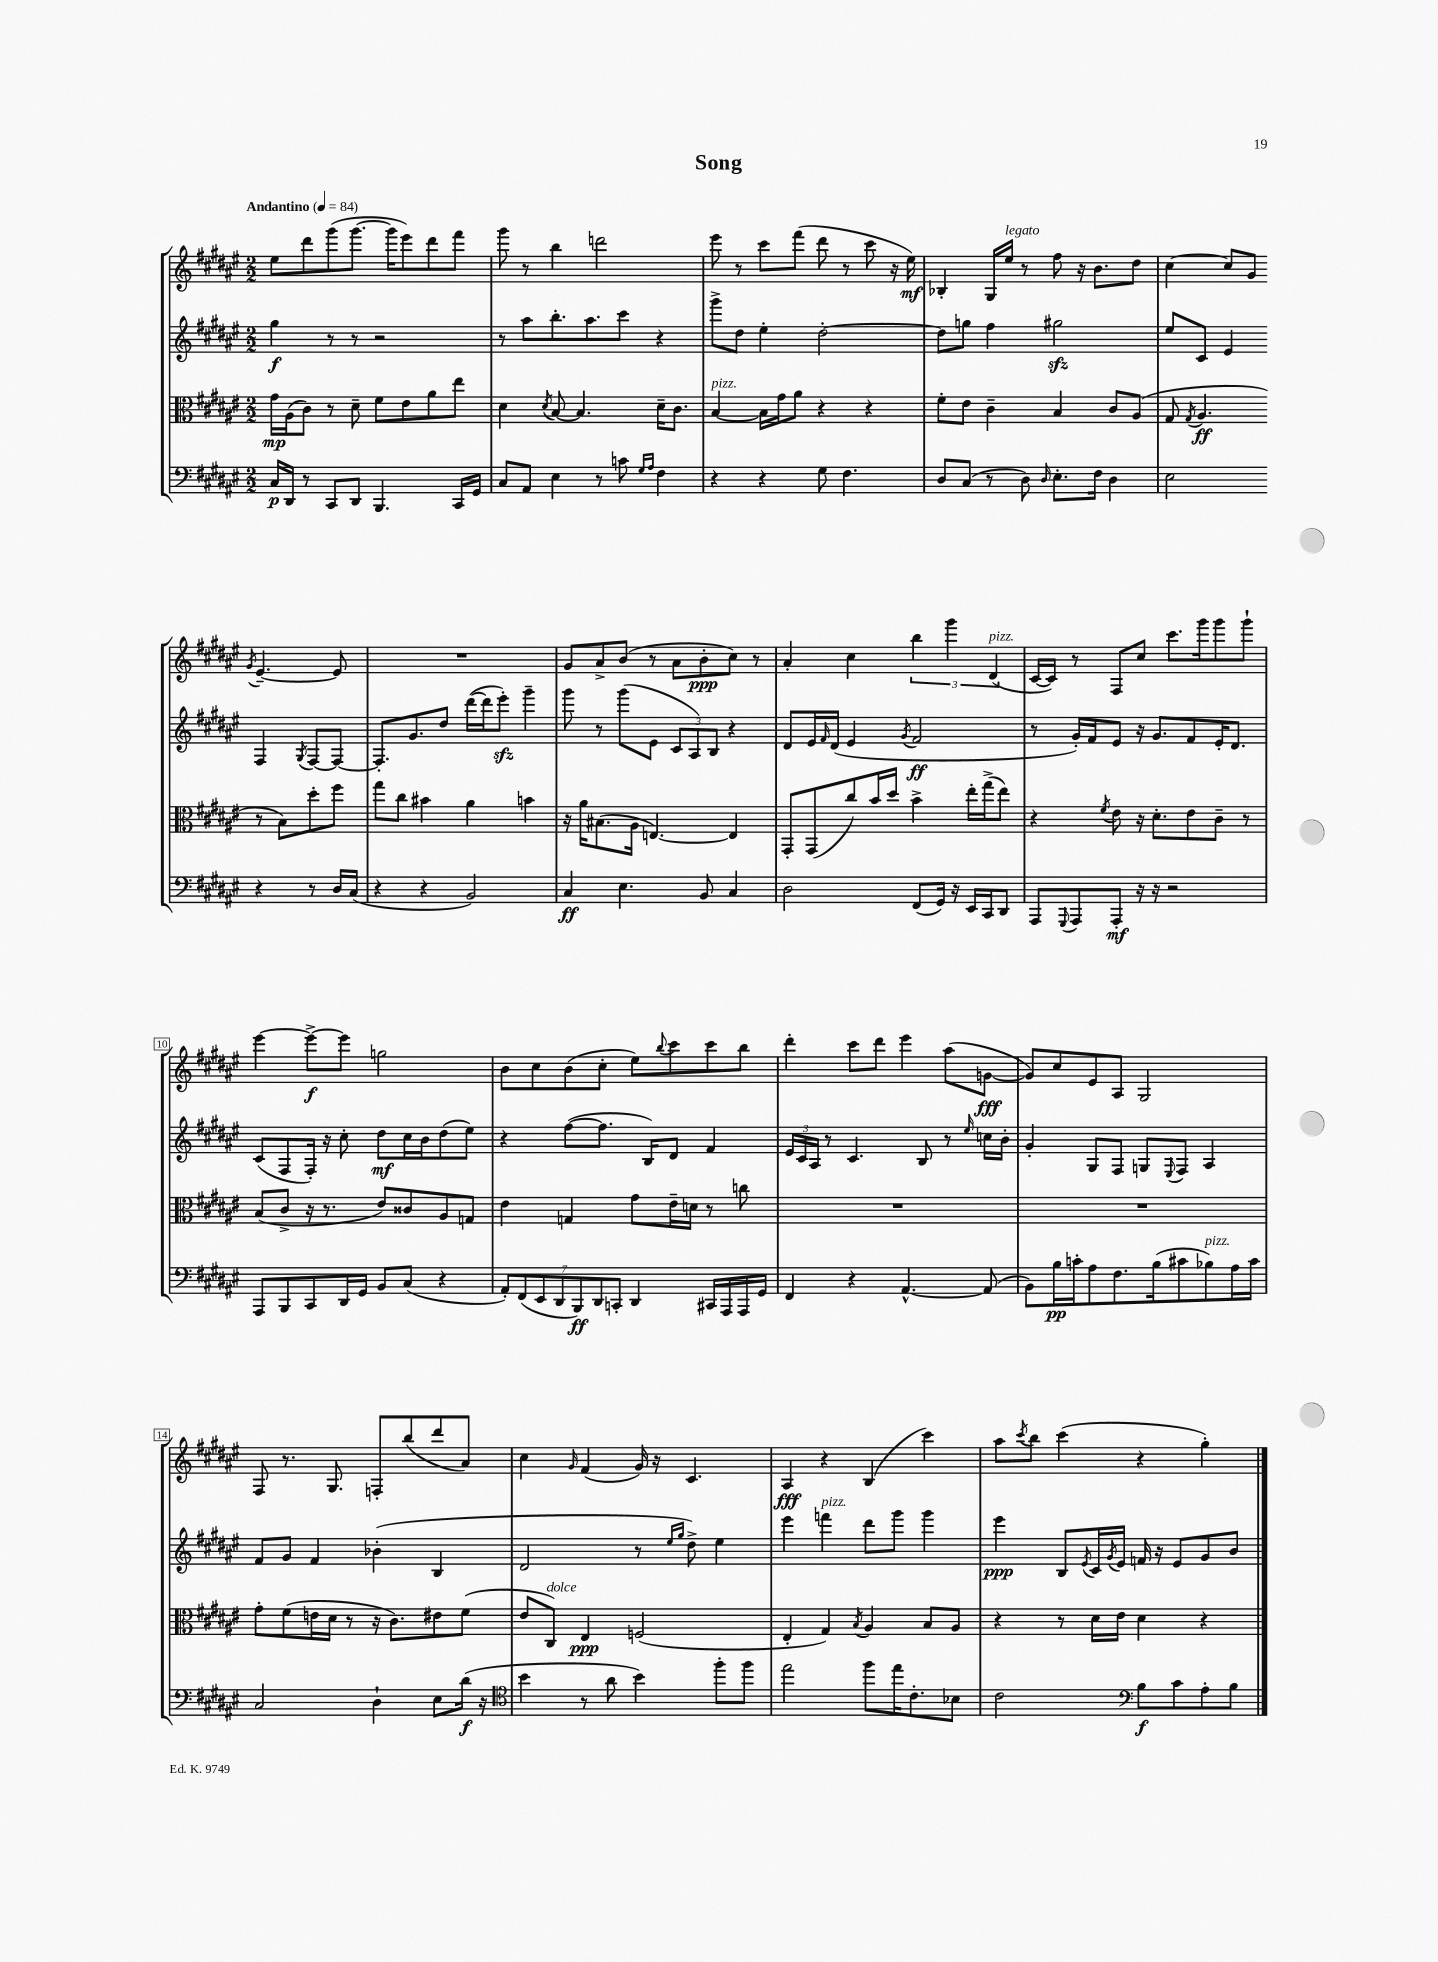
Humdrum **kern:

**kern	**dynam	**kern	**dynam	**kern	**dynam	**kern	**dynam
*part4	*part4	*part3	*part3	*part2	*part2	*part1	*part1
*staff4	*staff4	*staff3	*staff3	*staff2	*staff2	*staff1	*staff1
*clefF4	*	*clefC3	*	*clefG2	*	*clefG2	*
*k[f#c#g#d#a#e#]	*	*k[f#c#g#d#a#e#]	*	*k[f#c#g#d#a#e#]	*	*k[f#c#g#d#a#e#]	*
*M2/2	*	*M2/2	*	*M2/2	*	*M2/2	*
*MM84	*	*MM84	*	*MM84	*	*MM84	*
=1	=1	=1	=1	=1	=1	=1	=1
!	!	!	!	!	!	!LO:TX:a:B:t=Andantino	!
16C#/LL	p	16g#\LL	mp	4gg#\	f	8ee#\L	.
16DD#/JJ	.	(16A#\J	.	.	.	.	.
8r	.	8c#\J)	.	.	.	8ddd#\	.
8CC#/L	.	8r	.	8r	.	(8ggg#\	.
8DD#/J	.	8d#~\	.	8r	.	[8.ggg#\J	.
4.BBB/	.	8f#\L	.	2r	.	.	.
.	.	.	.	.	.	16ggg#\KL]	.
.	.	8e#\	.	.	.	8eee#\)	.
.	.	8a#\	.	.	.	8ddd#\	.
16CC#/LL	.	8ee#\J	.	.	.	8fff#\J	.
16GG#/JJ	.	.	.	.	.	.	.
=2	=2	=2	=2	=2	=2	=2	=2
8C#/L	.	4d#\	.	8r	.	8ggg#\	.
8AA#/J	.	.	.	8aa#\L	.	8r	.
.	.	8qd#/	.	.	.	.	.
4E#\	.	[8B/	.	8.bb'\	.	4bb\	.
.	.	4.B/]	.	.	.	.	.
.	.	.	.	8.aa#\	.	.	.
8r	.	.	.	.	.	2dddn\	.
8cn\	.	.	.	8ccc#\J	.	.	.
16qqG#/LL	.	.	.	.	.	.	.
16qqA#/JJ	.	.	.	.	.	.	.
4F#\	.	16d#~\KL	.	4r	.	.	.
.	.	8.c#\J	.	.	.	.	.
=3	=3	=3	=3	=3	=3	=3	=3
!	!	!LO:TX:a:i:t=pizz.	!	!	!	!	!
4r	.	[4B/	.	8ggg#^\L	.	8eee#\	.
.	.	.	.	8dd#\J	.	8r	.
4r	.	16B\LL]	.	4ee#'\	.	8ccc#\L	.
.	.	16g#\J	.	.	.	.	.
.	.	8a#\J	.	.	.	(8fff#\J	.
8G#\	.	4r	.	[2dd#'\	.	8ddd#\	.
4.F#\	.	.	.	.	.	8r	.
.	.	4r	.	.	.	8ccc#\	.
.	.	.	.	.	.	16r	.
.	.	.	.	.	.	16ee#\)	mf
=4	=4	=4	=4	=4	=4	=4	=4
8D#/L	.	8f#'\L	.	8dd#\L]	.	4B-X'/	.
(8C#/J	.	8e#\J	.	8ggn\J	.	.	.
8r	.	4c#~\	.	4ff#\	.	16G#/LL	.
!	!	!	!	!	!	!LO:TX:a:i:t=legato	!
.	.	.	.	.	.	16ee#/JJ	.
8D#\)	.	.	.	.	.	8r	.
16qqD#/	.	.	.	.	.	.	.
8.E#'\L	.	4B/	.	2gg#Xzz\	.	8ff#\	.
.	.	.	.	.	.	16r	.
16F#\Jk	.	.	.	.	.	8.b\L	.
4D#\	.	8c#/L	.	.	.	.	.
.	.	(8A#/J	.	.	.	8dd#\J	.
=5	=5	=5	=5	=5	=5	=5	=5
2E#\	.	8G#/	.	8ee#/L	.	[4cc#\	.
.	.	8qG#/	.	.	.	.	.
.	.	4.A#/	ff	8c#/J	.	.	.
.	.	.	.	4e#/	.	8cc#/L]	.
.	.	.	.	.	.	8g#/J	.
.	.	.	.	.	.	8qg#/	.
4r	.	8r	.	4F#/	.	[4.e#~/	.
.	.	8B\L)	.	.	.	.	.
.	.	.	.	8qG#/	.	.	.
8r	.	8dd#'\	.	[8F#/L	.	.	.
16D#/LL	.	8ff#\J	.	8F#/J_	.	8e#/]	.
(16C#/JJ	.	.	.	.	.	.	.
!!LO:LB:g=z
=6	=6	=6	=6	=6	=6	=6	=6
4r	.	8gg#\L	.	8.F#'/L]	.	1r	.
.	.	8cc#\J	.	.	.	.	.
.	.	.	.	8.g#/	.	.	.
4r	.	4b#X\	.	.	.	.	.
.	.	.	.	8dd#/J	.	.	.
2BB/)	.	4a#\	.	([16ddd#\LL	.	.	.
.	.	.	.	16ddd#\J]	.	.	.
.	.	.	.	8eee#zz'\J)	.	.	.
.	.	4bn\	.	4ggg#~\	.	.	.
=7	=7	=7	=7	=7	=7	=7	=7
4C#/	ff	16r	.	8ggg#\	.	8g#/L	.
.	.	16a#\KL	.	.	.	.	.
.	.	(8.B#X\	.	8r	.	8a#^/	.
4.E#\	.	.	.	(8ggg#\L	.	(8b/J	.
.	.	16A#\Jk	.	.	.	.	.
.	.	[4.En/)	.	8e#\J	.	8r	.
.	.	.	.	12c#/L	.	8a#\L	.
.	.	.	.	12A#/)	.	.	.
8BB/	.	.	.	.	.	8b'\	ppp
.	.	.	.	12B/J	.	.	.
4C#/	.	4E/]	.	4r	.	8cc#\J)	.
.	.	.	.	.	.	8r	.
=8	=8	=8	=8	=8	=8	=8	=8
2D#\	.	8GG#'/L	.	8d#/L	.	4a#'/	.
.	.	(8GG#/	.	16e#/L	.	.	.
.	.	.	.	16qqf#/	.	.	.
.	.	.	.	(16d#/JJ	.	.	.
.	.	8cc#/)	.	4e#/	.	4cc#\	.
.	.	16b/L	.	.	.	.	.
.	.	16dd#/JJ	.	.	.	.	.
.	.	.	.	8qg#/	.	.	.
(8FF#/L	.	4b^\	.	2f#/	ff	6bb\	.
16GG#/Jk)	.	.	.	.	.	.	.
.	.	.	.	.	.	6ggg#\	.
16r	.	.	.	.	.	.	.
16EE#/LL	.	16ee#'\LL	.	.	.	.	.
16CC#/J	.	(16gg#^\J	.	.	.	.	.
!	!	!	!	!	!	!LO:TX:a:i:t=pizz.	!
.	.	.	.	.	.	(6d#/	.
8DD#/J	.	8ee#\J)	.	.	.	.	.
=9	=9	=9	=9	=9	=9	=9	=9
8AAA#/L	.	4r	.	8r	.	[16c#/LL	.
.	.	.	.	.	.	16c#/JJ])	.
8qqGGG#/	.	.	.	.	.	.	.
8AAA#/	.	.	.	16g#'/LL)	.	8r	.
.	.	.	.	16f#/J	.	.	.
.	.	8qf#/	.	.	.	.	.
8AAA#'/J	mf	8e#\	.	8e#/J	.	8F#/L	.
16r	.	16r	.	16r	.	8cc#/J	.
16r	.	8.d#'\L	.	8.g#/L	.	.	.
2r	.	.	.	.	.	8.ccc#\L	.
.	.	8e#\	.	8f#/	.	.	.
.	.	.	.	.	.	16ggg#\k	.
.	.	8c#~\J	.	16e#'/K	.	8ggg#\	.
.	.	.	.	8.d#/J	.	.	.
.	.	8r	.	.	.	8ggg#`\J	.
!!LO:LB:g=z
=10	=10	=10	=10	=10	=10	=10	=10
8AAA#/L	.	(8B/L	.	(8c#/L	.	[4eee#\	.
8BBB/	.	8c#^/J	.	8F#/	.	.	.
8CC#/	.	16r	.	16F#'/Jk)	.	8eee#^\L_	f
.	.	8.r	.	16r	.	.	.
16DD#/L	.	.	.	8cc#'\	.	8eee#\J]	.
16GG#/JJ	.	.	.	.	.	.	.
8BB/L	.	8e#/L)	.	8dd#\L	mf	2ggn\	.
(8C#/J	.	8c##X/	.	16cc#\L	.	.	.
.	.	.	.	16b\J	.	.	.
4r	.	8A#/	.	(8dd#\	.	.	.
.	.	8Gn/J	.	8ee#\J)	.	.	.
=11	=11	=11	=11	=11	=11	=11	=11
14AA#'/L)	.	4e#\	.	4r	.	8b\L	.
(14FF#/	.	.	.	.	.	.	.
.	.	.	.	.	.	8cc#\	.
14EE#/	.	.	.	.	.	.	.
14DD#/	.	.	.	.	.	.	.
.	.	4Gn/	.	([8ff#\L	.	(8b\	.
14BBB/)	ff	.	.	.	.	.	.
14DD#/	.	.	.	.	.	.	.
.	.	.	.	8.ff#\J]	.	8cc#'\J	.
14CCn'/J	.	.	.	.	.	.	.
4DD#/	.	8g#\L	.	.	.	8ee#\L)	.
.	.	.	.	16B/KL)	.	.	.
.	.	.	.	.	.	8qqbb/	.
.	.	16e#~\L	.	8d#/J	.	8ccc#\	.
.	.	16dn\JJ	.	.	.	.	.
16CC#X/LL	.	8r	.	4f#/	.	8ccc#\	.
16AAA#/	.	.	.	.	.	.	.
16AAA#/	.	8ccn\	.	.	.	8bb\J	.
16GG#/JJ	.	.	.	.	.	.	.
=12	=12	=12	=12	=12	=12	=12	=12
4FF#/	.	1r	.	24e#/LL	.	4ddd#'\	.
.	.	.	.	24c#/	.	.	.
.	.	.	.	24A#/JJ	.	.	.
.	.	.	.	8r	.	.	.
4r	.	.	.	4.c#/	.	8ccc#\L	.
.	.	.	.	.	.	8ddd#\J	.
[4.AA#^^/	.	.	.	.	.	4eee#\	.
.	.	.	.	8B/	.	.	.
.	.	.	.	8r	.	(8aa#\L	.
.	.	.	.	16qqee#/	.	.	.
(8AA#/]	.	.	.	16ccn\LL	.	[8gn\J	fff
.	.	.	.	16b'\JJ	.	.	.
=13	=13	=13	=13	=13	=13	=13	=13
8BB\L)	.	1r	.	4g#'/	.	8g/L])	.
16B\L	pp	.	.	.	.	8cc#/	.
16cn'\J	.	.	.	.	.	.	.
8A#\	.	.	.	8G#/L	.	8e#/	.
8.F#\	.	.	.	8F#/J	.	8A#/J	.
.	.	.	.	8Gn/L	.	2G#/	.
(16B\k	.	.	.	.	.	.	.
.	.	.	.	8qqE#/	.	.	.
8c#X\	.	.	.	8F#/J	.	.	.
!LO:TX:a:i:t=pizz.	!	!	!	!	!	!	!
8B-X\)	.	.	.	4A#/	.	.	.
16A#\L	.	.	.	.	.	.	.
16c#\JJ	.	.	.	.	.	.	.
!!LO:LB:g=z
=14	=14	=14	=14	=14	=14	=14	=14
2C#/	.	8g#'\L	.	8f#/L	.	8F#/	.
.	.	(8f#\	.	8g#/J	.	8.r	.
.	.	16en\L	.	4f#/	.	.	.
.	.	16d#\JJ	.	.	.	8.G#/	.
.	.	8r	.	.	.	.	.
4D#`\	.	16r	.	(4b-X'\	.	8Fn'/L	.
.	.	8.c#\L)	.	.	.	.	.
.	.	.	.	.	.	(8bb/	.
8E#\L	.	8e#X\	.	4B/	.	8ddd#/	.
(16d#\Jk	f	(8f#\J	.	.	.	8a#/J)	.
16r	.	.	.	.	.	.	.
=15	=15	=15	=15	=15	=15	=15	=15
*clefC4	*	*	*	*	*	*	*
4b\	.	8e#/L	.	2d#/	.	4cc#\	.
!	!	!LO:TX:a:i:t=dolce	!	!	!	!	!
.	.	8C#/J)	.	.	.	.	.
.	.	.	.	.	.	16qqg#/	.
8r	.	4E#/	ppp	.	.	(4f#/	.
8a#\	.	.	.	.	.	.	.
4b\)	.	(2Fn/	.	8r	.	16g#/)	.
.	.	.	.	.	.	16r	.
.	.	.	.	16qqee#/LL	.	.	.
.	.	.	.	16qqgg#/JJ	.	.	.
.	.	.	.	8dd#^\)	.	4.c#/	.
8ff#'\L	.	.	.	4ee#\	.	.	.
8ff#\J	.	.	.	.	.	.	.
=16	=16	=16	=16	=16	=16	=16	=16
2ee#\	.	4E#'/	.	4eee#\	.	4A#/	fff
!	!	!	!	!LO:TX:a:i:t=pizz.	!	!	!
.	.	4G#/)	.	4fffn\	.	4r	.
.	.	8qB/	.	.	.	.	.
8ff#\L	.	4A#/	.	8ddd#\L	.	(4B/	.
16ee#\K	.	.	.	8ggg#\J	.	.	.
8.c#'\	.	.	.	.	.	.	.
.	.	8B/L	.	4ggg#\	.	4ccc#\)	.
8B-X\J	.	8A#/J	.	.	.	.	.
=17	=17	=17	=17	=17	=17	=17	=17
2c#\	.	4r	.	4eee#\	ppp	8aa#\L	.
.	.	.	.	.	.	8qccc#/	.
.	.	.	.	.	.	8bb\J	.
.	.	8r	.	8B/L	.	(4ccc#\	.
.	.	.	.	8qe#/	.	.	.
.	.	16d#\LL	.	16c#/L	.	.	.
.	.	.	.	8qg#/	.	.	.
.	.	16e#\JJ	.	16e#/JJ	.	.	.
*clefF4	*	*	*	*	*	*	*
8B\L	f	4d#\	.	16fn/	.	4r	.
.	.	.	.	16r	.	.	.
8c#\	.	.	.	8e#/L	.	.	.
8A#'\	.	4r	.	8g#/	.	4gg#'\)	.
8B\J	.	.	.	8b/J	.	.	.
==	==	==	==	==	==	==	==
*-	*-	*-	*-	*-	*-	*-	*-
